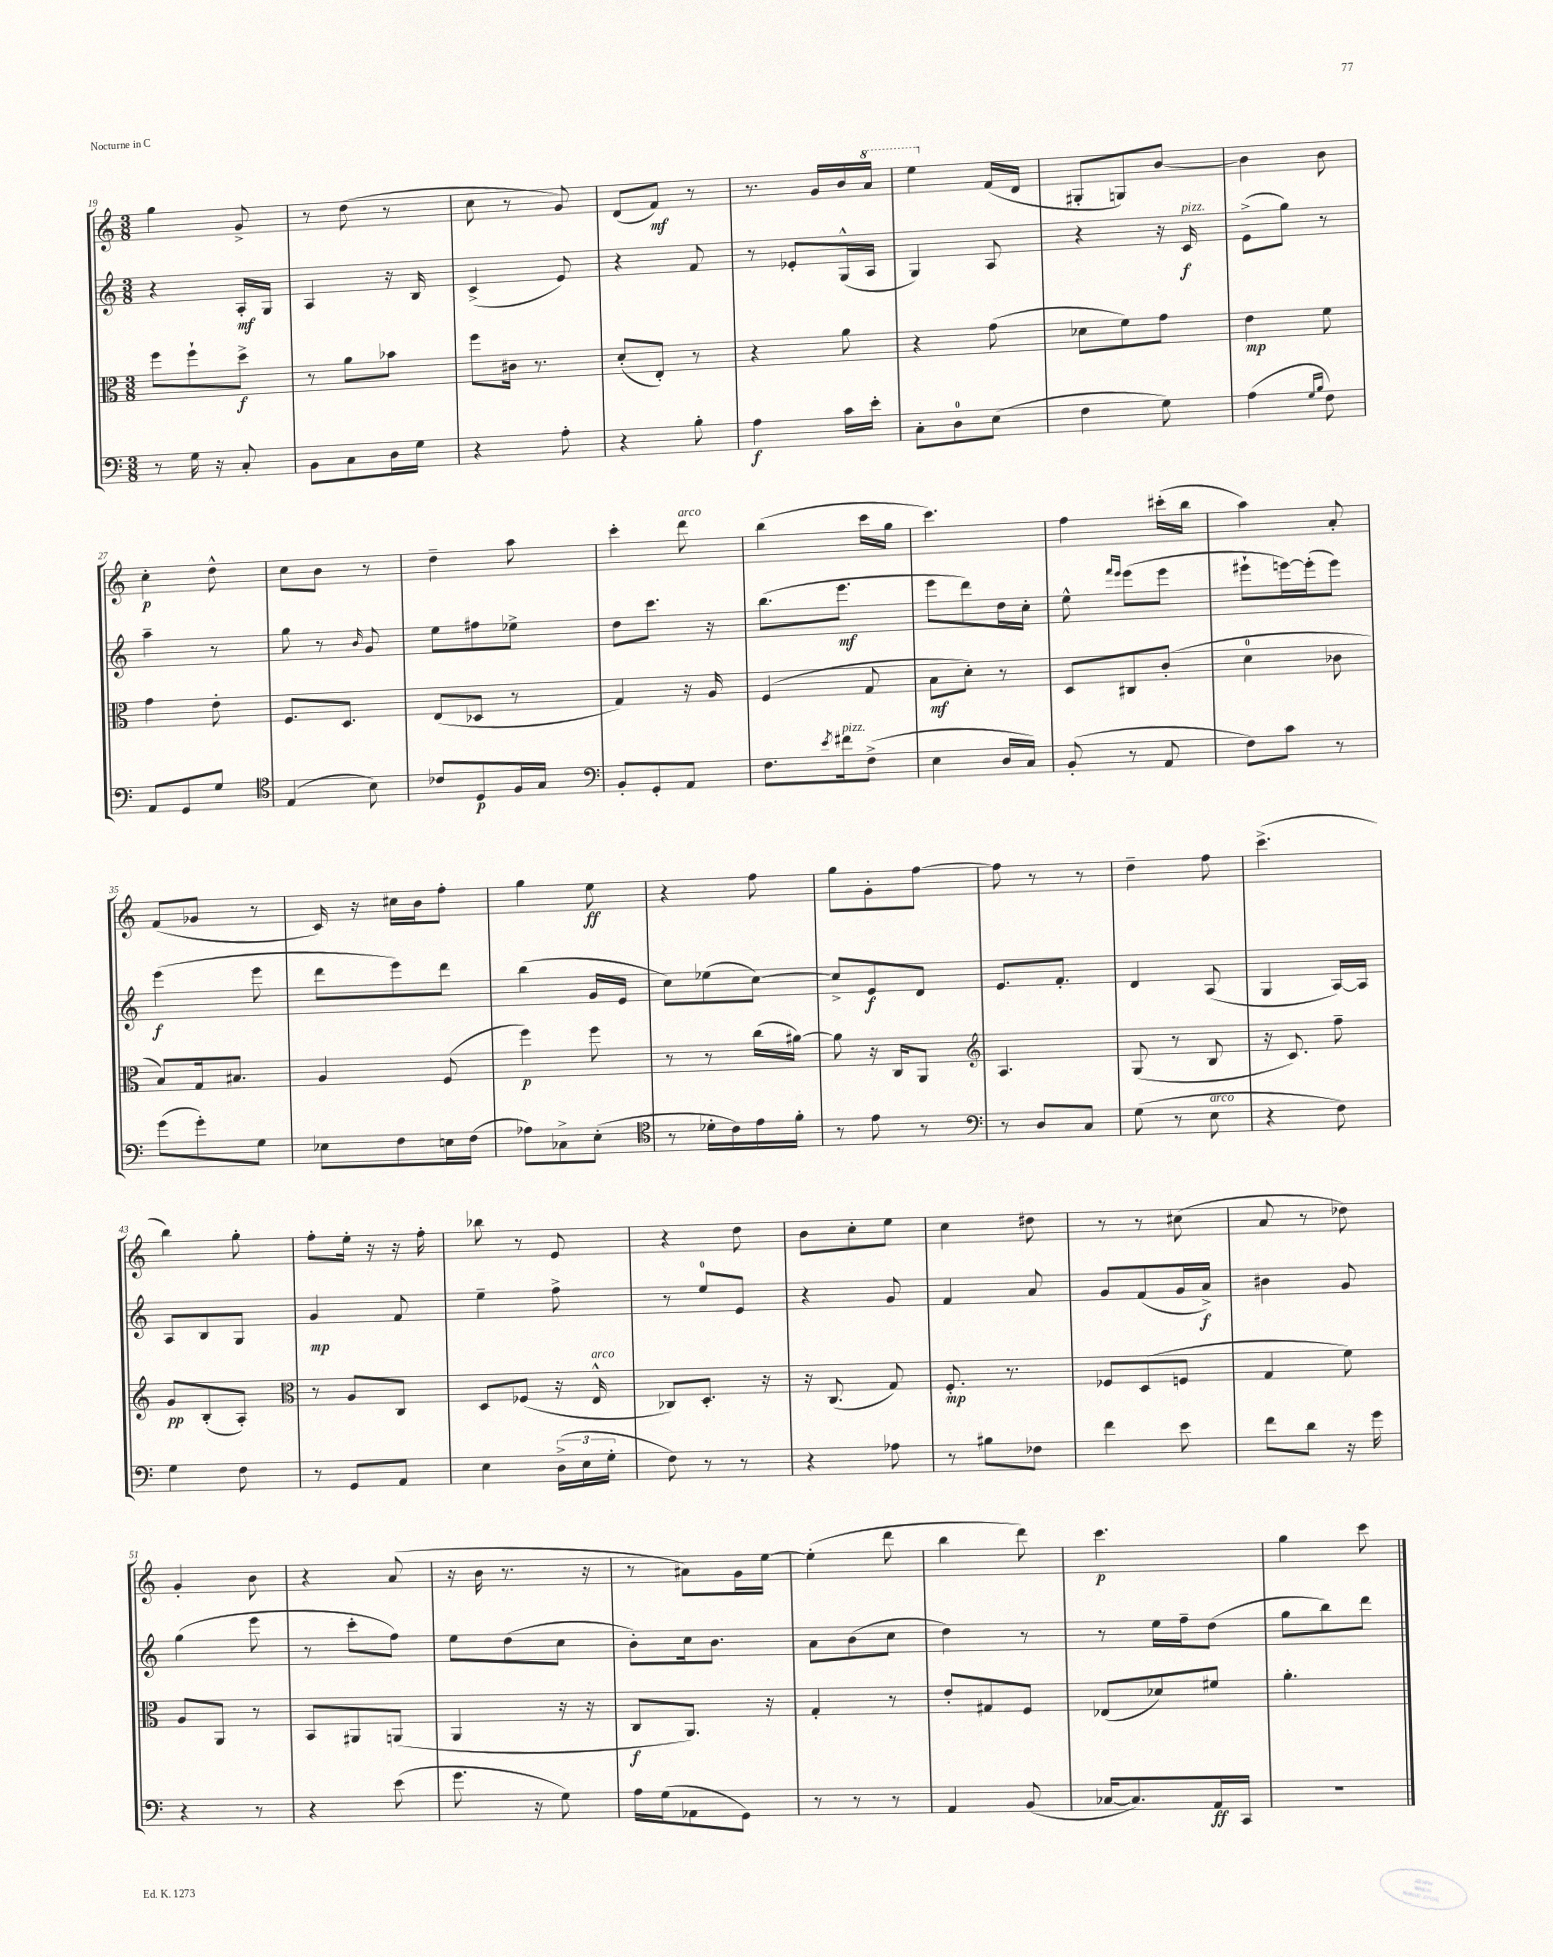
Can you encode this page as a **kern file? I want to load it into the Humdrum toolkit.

**kern	**dynam	**kern	**dynam	**kern	**dynam	**kern	**dynam
*part4	*part4	*part3	*part3	*part2	*part2	*part1	*part1
*staff4	*staff4	*staff3	*staff3	*staff2	*staff2	*staff1	*staff1
*clefF4	*	*clefC3	*	*clefG2	*	*clefG2	*
*k[]	*	*k[]	*	*k[]	*	*k[]	*
*M3/8	*	*M3/8	*	*M3/8	*	*M3/8	*
=19	=19	=19	=19	=19	=19	=19	=19
8r	.	8ff\L	.	4r	.	4gg\	.
16G\	.	8ff`\	.	.	.	.	.
16r	.	.	.	.	.	.	.
8C'/	.	8dd^\J	f	16A'/LL	mf	8g^/	.
.	.	.	.	16G/JJ	.	.	.
=20	=20	=20	=20	=20	=20	=20	=20
8BB\L	.	8r	.	4A/	.	8r	.
8C\	.	8a\L	.	.	.	(8dd\	.
16D\L	.	8b-X\J	.	16r	.	8r	.
16G\JJ	.	.	.	16B/	.	.	.
=21	=21	=21	=21	=21	=21	=21	=21
4r	.	8ff\L	.	(4c^/	.	8cc\	.
.	.	16c#X\Jk	.	.	.	8r	.
.	.	8.r	.	.	.	.	.
8A'\	.	.	.	8e/)	.	8g/)	.
=22	=22	=22	=22	=22	=22	=22	=22
4r	.	(8d'/L	.	4r	.	(8d/L	.
.	.	8E'/J)	.	.	.	8f/J)	mf
8B'\	.	8r	.	8f/	.	8r	.
=23	=23	=23	=23	=23	=23	=23	=23
4A\	f	4r	.	8r	.	8.r	.
.	.	.	.	8e-X'/L	.	.	.
.	.	.	.	.	.	16g/LL	.
16c\LL	.	8a\	.	(16G^^/L	.	16b/	.
*	*	*	*	*	*	*8va	*
16e'\JJ	.	.	.	16A/JJ	.	16aa/JJ	.
=24	=24	=24	=24	=24	=24	=24	=24
8C'\L	.	4r	.	4G/)	.	4eee\	.
8D\	.	.	.	.	.	.	.
*	*	*	*	*	*	*X8va	*
(8E\J	.	(8g\	.	8A/	.	(16f/LL	.
.	.	.	.	.	.	16d/JJ	.
=25	=25	=25	=25	=25	=25	=25	=25
4F\	.	8d-X\L	.	4r	.	8G#X'/L	.
.	.	8f\)	.	.	.	8Gn/)	.
8G\)	.	8g\J	.	16r	.	[8b/J	.
!	!	!	!	!LO:TX:a:i:t=pizz.	!	!	!
.	.	.	.	16c/	f	.	.
=26	=26	=26	=26	=26	=26	=26	=26
(4A\	.	4e\	mp	(8e^\L	.	4b\]	.
.	.	.	.	8gg\J)	.	.	.
16qqG/LL	.	.	.	.	.	.	.
16qqB/JJ	.	.	.	.	.	.	.
8F\)	.	8f\	.	8r	.	8b\	.
!!LO:LB:g=z
=27	=27	=27	=27	=27	=27	=27	=27
8AA/L	.	4g\	.	4aa~\	.	4cc'\	p
8GG/	.	.	.	.	.	.	.
8G/J	.	8e'\	.	8r	.	8dd^^\	.
=28	=28	=28	=28	=28	=28	=28	=28
*clefC4	*	*	*	*	*	*	*
(4E/	.	8.F/L	.	8gg\	.	8cc\L	.
.	.	.	.	8r	.	8b\J	.
.	.	8.D/J	.	.	.	.	.
.	.	.	.	16qqb/	.	.	.
8B\)	.	.	.	8g/	.	8r	.
=29	=29	=29	=29	=29	=29	=29	=29
8c-X/L	.	(8E/L	.	8ee\L	.	4dd~\	.
8D/	p	8D-X/J	.	8ff#X\	.	.	.
16F/L	.	8r	.	8ee-X^\J	.	8aa\	.
16G/JJ	.	.	.	.	.	.	.
=30	=30	=30	=30	=30	=30	=30	=30
*clefF4	*	*	*	*	*	*	*
8BB'/L	.	4G/)	.	8dd\L	.	4ccc'\	.
8GG'/	.	.	.	8.ccc\J	.	.	.
!	!	!	!	!	!	!LO:TX:a:i:t=arco	!
8AA/J	.	16r	.	.	.	8ddd\	.
.	.	16A/	.	16r	.	.	.
=31	=31	=31	=31	=31	=31	=31	=31
8.F\L	.	(4F/	.	(8.bb\L	.	(4bb\	.
8qe/	.	.	.	.	.	.	.
!LO:TX:a:i:t=pizz.	!	!	!	!	!	!	!
16f#X\k	.	.	.	8.eee\J	mf	.	.
(8F^\J	.	8G/	.	.	.	16ccc\LL	.
.	.	.	.	.	.	16gg\JJ	.
=32	=32	=32	=32	=32	=32	=32	=32
4E\	.	8B\L	mf	8eee\L	.	4.ccc\)	.
.	.	8d'\J)	.	8ddd\)	.	.	.
16D/LL	.	8r	.	16dd\L	.	.	.
16C/JJ)	.	.	.	16cc'\JJ	.	.	.
=33	=33	=33	=33	=33	=33	=33	=33
(8BB'/	.	8D/L	.	8ee^^\	.	4ff\	.
.	.	.	.	16qqfff/LL	.	.	.
.	.	.	.	16qqeee/JJ	.	.	.
8r	.	8C#X/	.	(8eee\L	.	.	.
8AA/	.	(8c'/J	.	8eee\J	.	(16ccc#X'\LL	.
.	.	.	.	.	.	16bb\JJ	.
=34	=34	=34	=34	=34	=34	=34	=34
8F\L)	.	4d\	.	8eee#X`\L	.	4aa\)	.
8c\J	.	.	.	[16eeen\L)	.	.	.
.	.	.	.	(16eee'\J]	.	.	.
8r	.	8c-X\	.	8eee\J)	.	8a'/	.
!!LO:LB:g=z
=35	=35	=35	=35	=35	=35	=35	=35
(8g\L	.	8B/L)	.	(4eee\	f	(8f/L	.
8g'\)	.	16G/k	.	.	.	8g-X/J	.
.	.	8.B#X/J	.	.	.	.	.
8G\J	.	.	.	8eee\	.	8r	.
=36	=36	=36	=36	=36	=36	=36	=36
8E-X\L	.	4A/	.	8ddd\L	.	16c/)	.
.	.	.	.	.	.	16r	.
8F\	.	.	.	8eee\)	.	16cc#X\LL	.
.	.	.	.	.	.	16b\J	.
16En\L	.	(8F/	.	8ddd\J	.	8ff'\J	.
(16F\JJ	.	.	.	.	.	.	.
=37	=37	=37	=37	=37	=37	=37	=37
8A-X\L)	.	4ff\)	p	(4bb\	.	4gg\	.
8C-X^\	.	.	.	.	.	.	.
(8E'\J	.	8ff\	.	16g/LL	.	8ee\	ff
.	.	.	.	16e/JJ	.	.	.
=38	=38	=38	=38	=38	=38	=38	=38
*clefC4	*	*	*	*	*	*	*
8r	.	8r	.	8cc\L)	.	4r	.
16d-X'\LL	.	8r	.	(8ee-X\	.	.	.
16c\)	.	.	.	.	.	.	.
16e\	.	(16cc\LL	.	[8cc\J)	.	8ff\	.
16f'\JJ	.	[16a#X\JJ)	.	.	.	.	.
=39	=39	=39	=39	=39	=39	=39	=39
8r	.	8a#\]	.	8cc^/L]	.	8gg\L	.
8e\	.	16r	.	8e/	f	8g'\	.
.	.	16C/KL	.	.	.	.	.
8r	.	8AA/J	.	8d/J	.	[8ff\J	.
=40	=40	=40	=40	=40	=40	=40	=40
*clefF4	*	*clefG2	*	*	*	*	*
8r	.	4.A/	.	8.e/L	.	8ff\]	.
8D/L	.	.	.	.	.	8r	.
.	.	.	.	8.f'/J	.	.	.
8C/J	.	.	.	.	.	8r	.
=41	=41	=41	=41	=41	=41	=41	=41
(8G\	.	(8G/	.	4d/	.	4dd~\	.
8r	.	8r	.	.	.	.	.
!LO:TX:a:i:t=arco	!	!	!	!	!	!	!
8E\	.	8B/	.	(8A/	.	8ff\	.
=42	=42	=42	=42	=42	=42	=42	=42
4r	.	16r	.	4G/	.	(4.ccc^\	.
.	.	8.c/)	.	.	.	.	.
8F\)	.	8ff~\	.	[16A/LL)	.	.	.
.	.	.	.	16A/JJ]	.	.	.
!!LO:LB:g=z
=43	=43	=43	=43	=43	=43	=43	=43
4G\	.	8g/L	pp	8A/L	.	4bb\)	.
.	.	(8B'/	.	8B/	.	.	.
8F\	.	8A'/J)	.	8G/J	.	8gg'\	.
=44	=44	=44	=44	=44	=44	=44	=44
*	*	*clefC3	*	*	*	*	*
8r	.	8r	.	4g/	mp	8ff'\L	.
8GG/L	.	8A/L	.	.	.	16ee'\Jk	.
.	.	.	.	.	.	16r	.
8AA/J	.	8C/J	.	8f/	.	16r	.
.	.	.	.	.	.	16ff'\	.
=45	=45	=45	=45	=45	=45	=45	=45
4E\	.	8D/L	.	4ee~\	.	8bb-X\	.
.	.	(8F-X/J	.	.	.	8r	.
(24D^\LL	.	16r	.	8ff^\	.	8e/	.
24E\	.	.	.	.	.	.	.
!	!	!LO:TX:a:i:t=arco	!	!	!	!	!
.	.	16E^^/	.	.	.	.	.
24G'\JJ	.	.	.	.	.	.	.
=46	=46	=46	=46	=46	=46	=46	=46
8F\)	.	8C-X/L)	.	8r	.	4r	.
8r	.	8.D'/J	.	8ee/L	.	.	.
8r	.	.	.	8e/J	.	8dd\	.
.	.	16r	.	.	.	.	.
=47	=47	=47	=47	=47	=47	=47	=47
4r	.	16r	.	4r	.	8b\L	.
.	.	(8.C/	.	.	.	.	.
.	.	.	.	.	.	8cc'\	.
8A-X\	.	8G/)	.	8g/	.	8ee\J	.
=48	=48	=48	=48	=48	=48	=48	=48
8r	.	8.F'/	mp	4f/	.	4cc\	.
8B#X\L	.	.	.	.	.	.	.
.	.	8.r	.	.	.	.	.
8F-X\J	.	.	.	8a/	.	8dd#X\	.
=49	=49	=49	=49	=49	=49	=49	=49
4f\	.	8F-X/L	.	8g/L	.	8r	.
.	.	(8D/	.	(8f/	.	8r	.
8e\	.	8Fn/J	.	16g/L	.	(8cc#X\	.
.	.	.	.	16a^/JJ)	f	.	.
=50	=50	=50	=50	=50	=50	=50	=50
8f\L	.	4G/	.	4b#X\	.	8a/	.
8d\J	.	.	.	.	.	8r	.
16r	.	8f\)	.	8g/	.	8dd-X\)	.
16g\	.	.	.	.	.	.	.
!!LO:LB:g=z
=51	=51	=51	=51	=51	=51	=51	=51
4r	.	8A/L	.	(4gg\	.	4g'/	.
.	.	8AA/J	.	.	.	.	.
8r	.	8r	.	8eee\	.	8b\	.
=52	=52	=52	=52	=52	=52	=52	=52
4r	.	8BB/L	.	8r	.	4r	.
.	.	8AA#X/	.	8ccc'\L	.	.	.
(8e\	.	(8AAn/J	.	8ff\J)	.	(8a/	.
=53	=53	=53	=53	=53	=53	=53	=53
8.g\	.	4AA/	.	8ee\L	.	16r	.
.	.	.	.	.	.	16b\	.
.	.	.	.	(8dd\	.	8.r	.
16r	.	.	.	.	.	.	.
8G\)	.	16r	.	8cc\J	.	.	.
.	.	16r	.	.	.	16r	.
=54	=54	=54	=54	=54	=54	=54	=54
16A\LL	.	8C/L	f	8b'\L)	.	8r	.
(16G\J	.	.	.	.	.	.	.
8AA-X\	.	8.AA/J)	.	16cc\k	.	8a#X\L)	.
.	.	.	.	8.b\J	.	.	.
8GG\J)	.	.	.	.	.	16g\L	.
.	.	16r	.	.	.	[16ee\JJ	.
=55	=55	=55	=55	=55	=55	=55	=55
8r	.	4G'/	.	8a\L	.	(4ee'\]	.
8r	.	.	.	(8b\	.	.	.
8r	.	8r	.	8cc\J	.	8ddd\	.
=56	=56	=56	=56	=56	=56	=56	=56
4AA/	.	8e'/L	.	4dd\)	.	4bb\	.
.	.	8G#X/	.	.	.	.	.
(8BB/	.	8F/J	.	8r	.	8ddd\)	.
=57	=57	=57	=57	=57	=57	=57	=57
[16C-X/KL	.	(8E-X/L	.	8r	.	4.ccc\	p
8.C-/])	.	.	.	.	.	.	.
.	.	8d-X/)	.	16ee\LL	.	.	.
.	.	.	.	16ff~\J	.	.	.
16AA/L	ff	8f#X/J	.	(8dd\J	.	.	.
16CC/JJ	.	.	.	.	.	.	.
=58	=58	=58	=58	=58	=58	=58	=58
4.r	.	4.a'\	.	8gg\L	.	4gg\	.
.	.	.	.	8bb\)	.	.	.
.	.	.	.	8ddd\J	.	8ccc\	.
==	==	==	==	==	==	==	==
*-	*-	*-	*-	*-	*-	*-	*-
